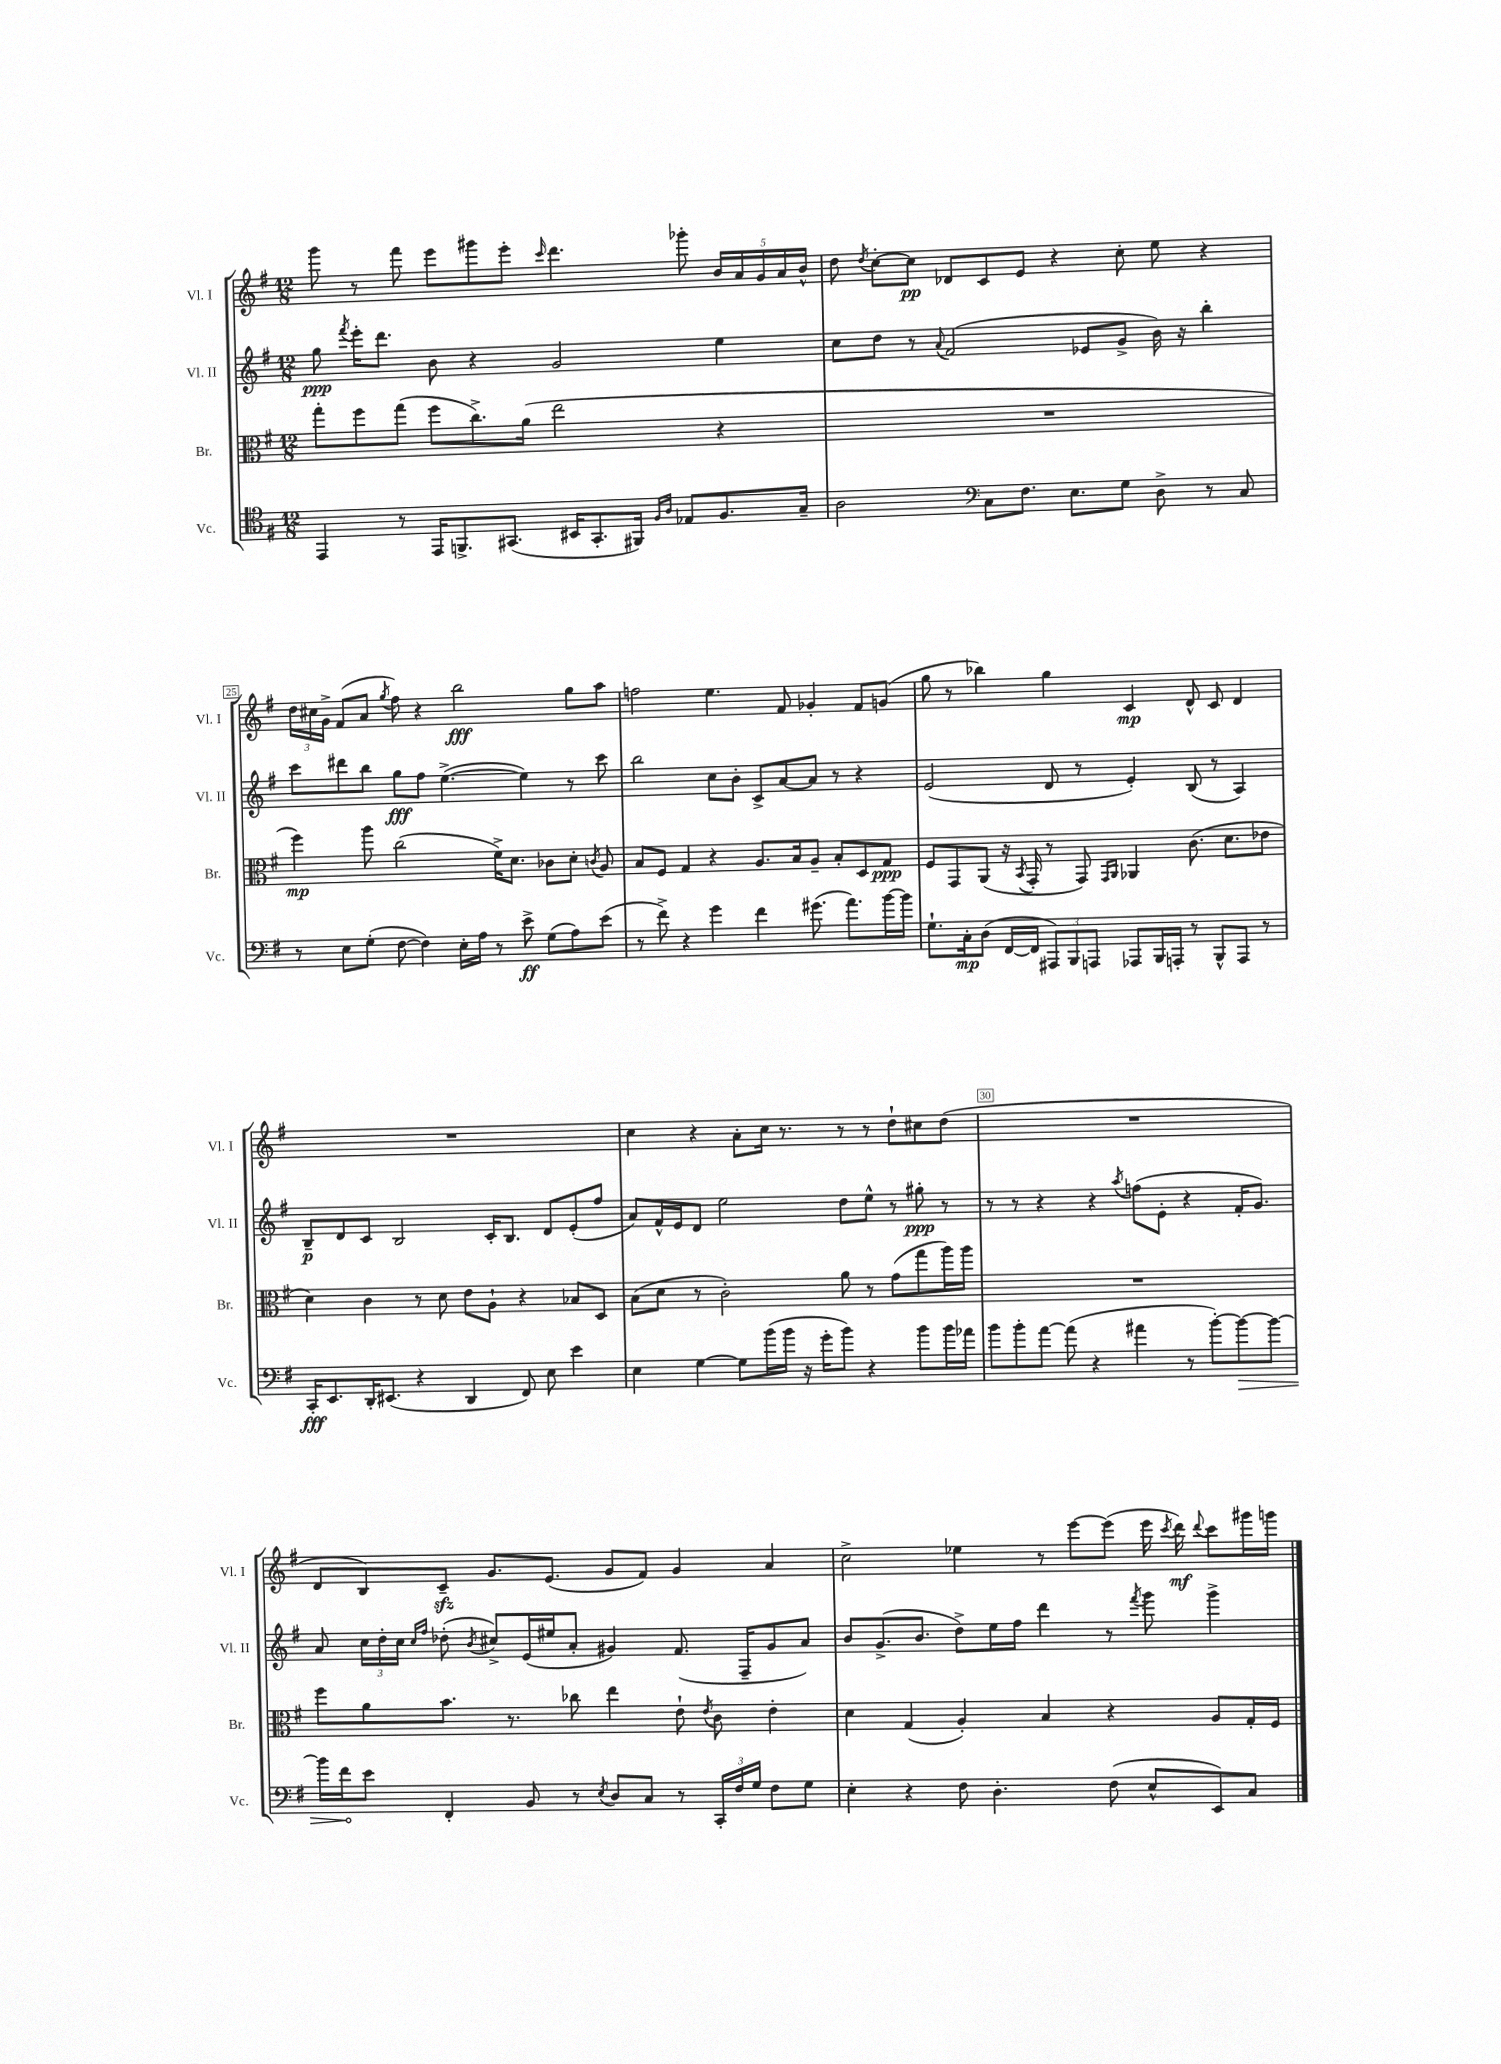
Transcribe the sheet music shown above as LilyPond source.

<<
\new StaffGroup <<
\new Staff = "s0" \with { instrumentName = "Vl. I" shortInstrumentName = "Vl. I" } {
    \clef treble \key g \major \numericTimeSignature \time 12/8
    \autoBeamOff g'''8 r8 fis'''8 e'''8[ gis'''8 e'''8]-. \grace { c'''16 } d'''4. ges'''8-. \tuplet 5/4 { b'16[ a'16 g'16 a'16 b'16]-^ } |
    d''8 \acciaccatura { d''8 } c''8[~-. c''8]\pp des'8[ c'8 e'8] r4 c''8-. e''8 r4 |
    \tuplet 3/2 { d''16[ cis''16 g'16]-> } fis'8[( a'8] \acciaccatura { g''8 } fis''8) r4 b''2\fff g''8[ a''8] |
    f''2 e''4. fis'8 ges'4-. fis'8[ g'8]( |
    g''8 r8 bes''4) g''4 c'4\mp d'8-^ c'8 d'4 |
    R1. |
    c''4 r4 a'8[-. c''16] r8. r8 r8 d''8[-! cis''8 d''8]( |
    R1. |
    d'8[ b8) c'8]--\sfz g'8.[ e'8.]( g'8[ fis'8]) g'4 a'4 |
    c''2-> ees''4 r8 e'''8[~ e'''8]( e'''16 \acciaccatura { c'''8 } d'''16\mf) \appoggiatura { d'''8 } c'''8[ gis'''16 g'''16] \bar "|." |
}
\new Staff = "s1" \with { instrumentName = "Vl. II" shortInstrumentName = "Vl. II" } {
    \clef treble \key g \major \numericTimeSignature \time 12/8
    \autoBeamOff g''8\ppp \acciaccatura { fis'''8 } e'''16[-. d'''8.] b'8 r4 g'2 e''4 |
    c''8[ d''8] r8 \appoggiatura { a'8 } fis'2( ees'8[ g'8]-> b'16) r16 b''4-. |
    c'''8[ dis'''8 b''8] g''8[\fff fis''8] e''4.~->( e''4) r8 c'''8 |
    b''2 c''8[ b'8]-. c'8[-> a'8~ a'8] r8 r4 |
    e'2( d'8 r8 e'4-.) b8( r8 a4) |
    b8[--\p d'8 c'8] b2 c'16[-. b8.] d'8[ e'8-.( fis''8] |
    a'8[) fis'16-^ e'16 d'8] e''2 d''8[ e''8]-^ r8 gis''8-.\ppp r8 |
    r8 r8 r4 r4 \acciaccatura { a''8 } f''8[( e'8]-. r4 fis'16[-. g'8.]) |
    a'8 \tuplet 3/2 { c''16[ d''16-. c''16] } \grace { c''16[ fis''16] } des''8-.( \acciaccatura { b'8 } cis''8[->) e'16( eis''16 a'8]-. gis'4) fis'8.( fis16[-- gis'8 a'8]) |
    b'8[ g'8.->( b'8.] d''8[->) e''16 fis''16] d'''4 r8 \acciaccatura { fis'''8 } g'''8 g'''4-> \bar "|." |
}
\new Staff = "s2" \with { instrumentName = "Br." shortInstrumentName = "Br." } {
    \clef alto \key g \major \numericTimeSignature \time 12/8
    \autoBeamOff g''8[-. fis''8 g''8]( fis''8[ c''8.->) a'16]( e''2 r4 |
    R1. |
    fis''4\mp) a''8 c''2( fis'16[->) d'8.] ces'8[ d'8]-. \acciaccatura { c'8 } a8 |
    b8[ fis8] g4 r4 a8.[ b16 a8]-- b8[-. d8 g8]\ppp |
    fis8[ g,8 a,8]( r16 \acciaccatura { b,8 } g,16-. r8 g,8) \grace { g,16[ a,16] } aes,4 c'8.( d'8.[ ees'8] |
    d'4) c'4 r8 d'8 e'8[ a8]-! r4 bes8[ d8] |
    b8[( d'8] r8 c'2-.) a'8 r8 g'8[( g''8 a''16) a''16] |
    R1. |
    fis''8[ a'8 b'8.] r8. ces''8 e''4 e'8-! \acciaccatura { e'8 } c'8 e'4-. |
    d'4 g4( a4-.) b4 r4 a8[ g16-. fis16] \bar "|." |
}
\new Staff = "s3" \with { instrumentName = "Vc." shortInstrumentName = "Vc." } {
    \clef tenor \key g \major \numericTimeSignature \time 12/8
    \autoBeamOff e,4 r8 e,16[ f,8.-> gis,8.]( bis,16[ gis,8.-. fis,16]) \grace { fis16[ a16] } ees8[ fis8. g16]-- |
    a2 \clef bass c8[ fis8.] e8.[ g8] d8-> r8 c8 |
    r8 e8[ g8]-.( fis8~ fis4) e16[-. a16] r8 e'8->\ff g8[( a8) e'8]( |
    r8 fis'8->) r4 g'4 fis'4 gis'8.( a'8.[) b'16~ b'16] |
    g8.[-! c16-.\mp d8]( fis,16[~ fis,16] \tuplet 3/2 { ais,,8[) b,,8 a,,8] } aes,,8[ b,,16 a,,16]-. r8 b,,8[-^ a,,8] r8 |
    c,16[-.\fff e,8. d,16-. eis,8.]( r4 d,4 fis,8) e8 e'4 |
    e4 g4~ g8[ b'16( b'16] r16 g'16[-. b'8]) r4 b'8[ b'16 aes'16] |
    b'8[ b'8-. a'8]~ a'8( r4 ais'4 r8 b'8[~-.) \once \override Hairpin.circled-tip = ##t b'8~\> b'8]~ |
    b'16[ fis'16\! e'8] fis,4-. b,8 r8 \acciaccatura { e8 } d8[ c8] r8 \tuplet 3/2 { c,16[-. fis16 g16] } fis8[ g8] |
    e4-. r4 fis8 d4.-. fis8( e8[-^ e,8) c8] \bar "|." |
}
>>
>>
\layout { \context { \Score currentBarNumber = #23 \override BarNumber.break-visibility = ##(#f #t #t) barNumberVisibility = #(every-nth-bar-number-visible 5) \override BarNumber.stencil = #(make-stencil-boxer 0.1 0.3 ly:text-interface::print) } }
